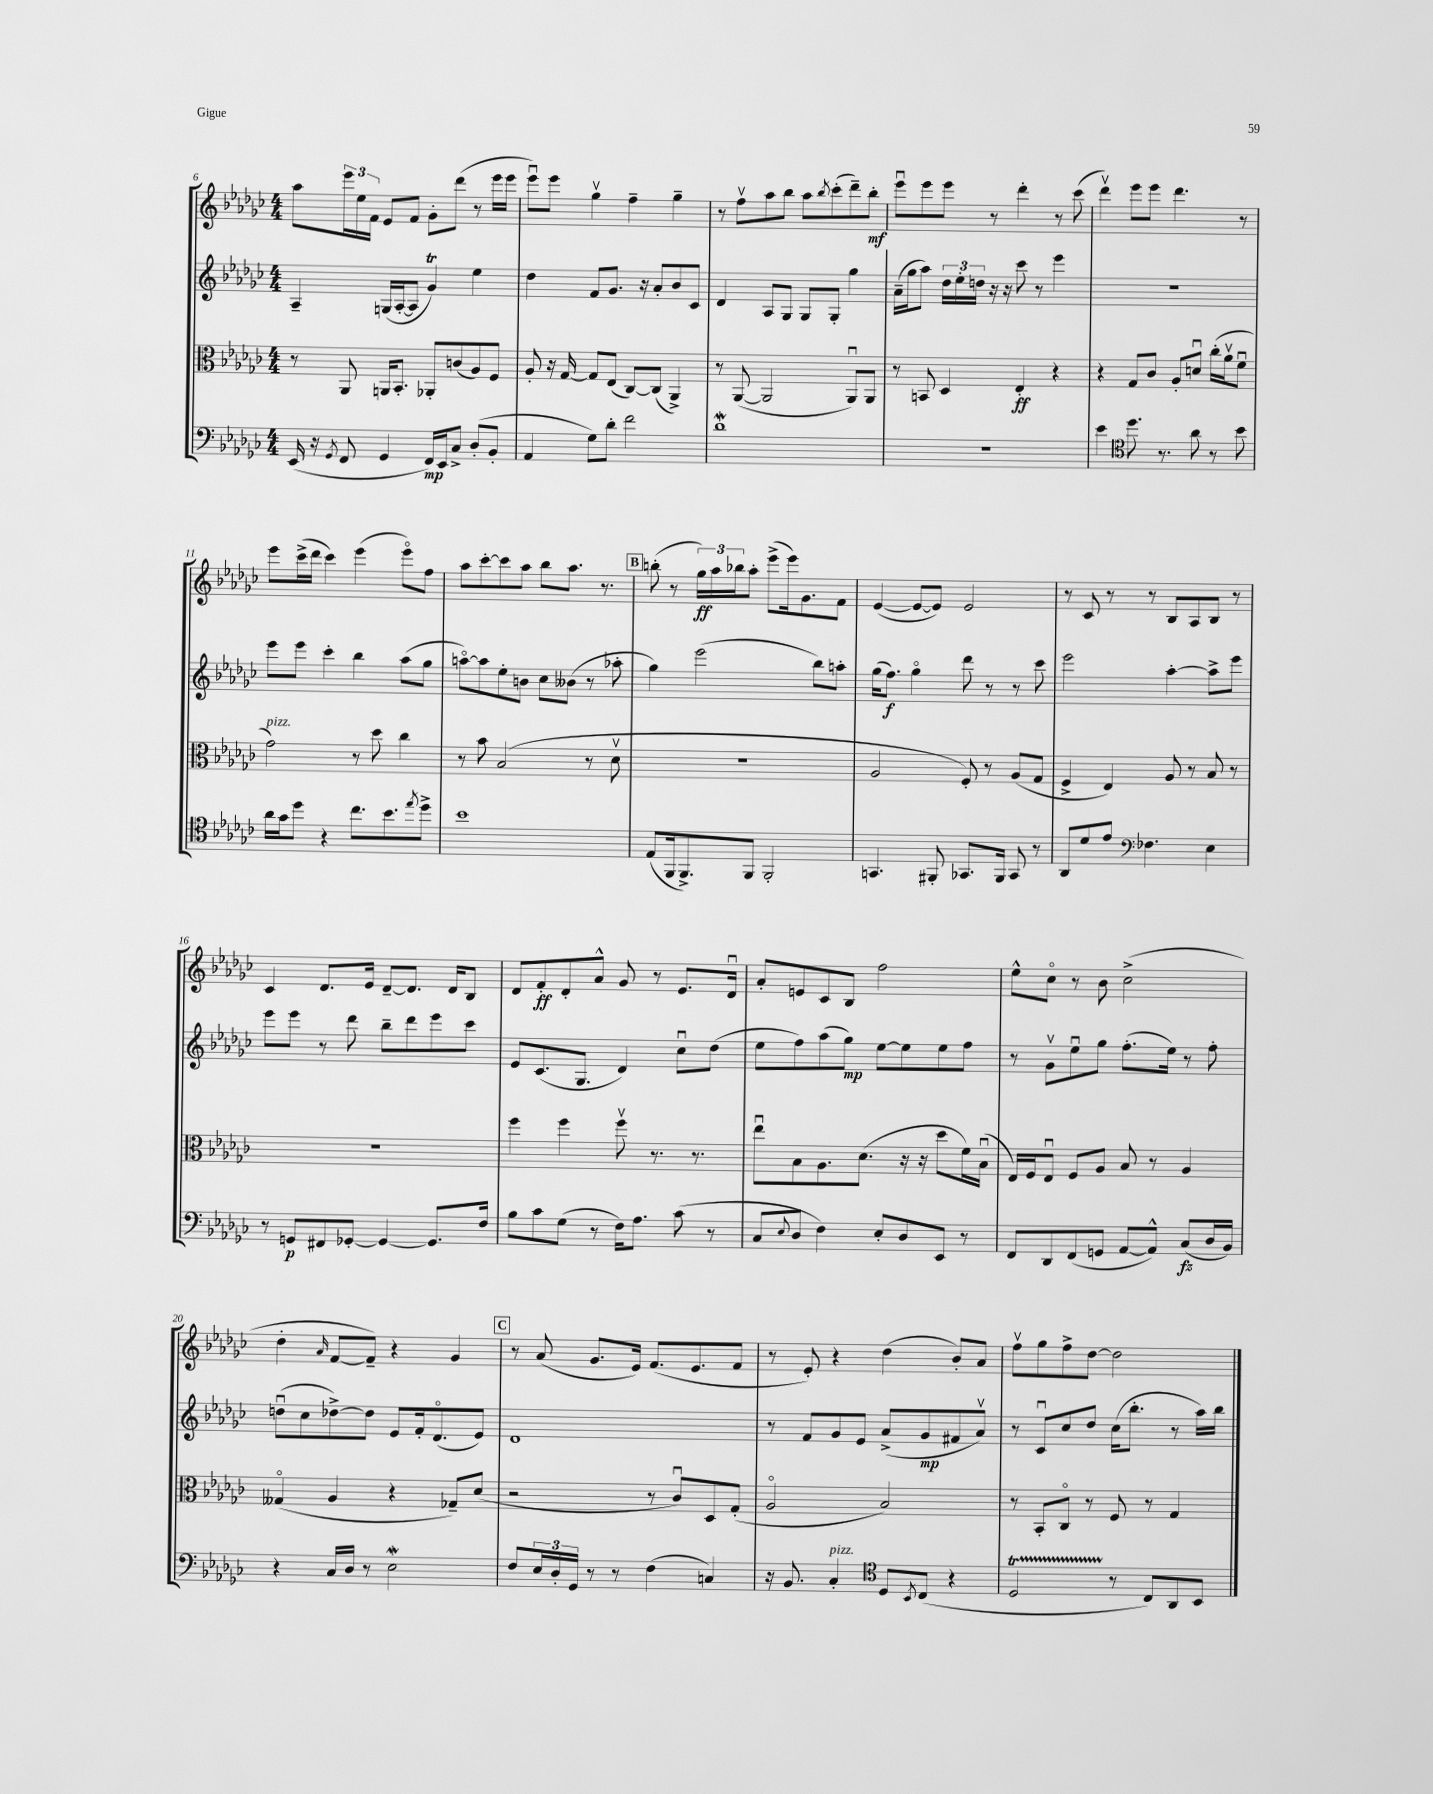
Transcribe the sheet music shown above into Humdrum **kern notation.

**kern	**dynam	**kern	**dynam	**kern	**dynam	**kern	**dynam
*part4	*part4	*part3	*part3	*part2	*part2	*part1	*part1
*staff4	*staff4	*staff3	*staff3	*staff2	*staff2	*staff1	*staff1
*clefF4	*	*clefC3	*	*clefG2	*	*clefG2	*
*k[b-e-a-d-g-c-]	*	*k[b-e-a-d-g-c-]	*	*k[b-e-a-d-g-c-]	*	*k[b-e-a-d-g-c-]	*
*M4/4	*	*M4/4	*	*M4/4	*	*M4/4	*
=6	=6	=6	=6	=6	=6	=6	=6
(16EE-/	.	8r	.	4A-~/	.	8aa-\L	.
16r	.	.	.	.	.	.	.
8qGG-/	.	.	.	.	.	.	.
8FF/	.	8AA-/	.	.	.	24eee-\L	.
.	.	.	.	.	.	24ee-\	.
.	.	.	.	.	.	24f\JJ	.
4GG-/	.	16AAn/KL	.	(16Gn/LL	.	8e-/L	.
.	.	8.BB-'/J	.	[16A-'/J	.	.	.
.	.	.	.	8A-/J]	.	8f/J	.
16FF/LL)	mp	8AA-X'/L	.	4g-T/)	.	8g-'\L	.
16EE-/J	.	.	.	.	.	.	.
8C-^/J	.	(8cn/	.	.	.	(8ddd-\J	.
(8D-'/L	.	8A-/)	.	4ee-\	.	8r	.
8BB-'/J	.	8F/J	.	.	.	16eee-\LL	.
.	.	.	.	.	.	16eee-\JJ	.
=7	=7	=7	=7	=7	=7	=7	=7
4AA-/	.	8A-'/	.	4dd-\	.	8eee-u\L)	.
.	.	16r	.	.	.	8eee-\J	.
.	.	[16G-/	.	.	.	.	.
8G-\L)	.	8G-/L]	.	8f/L	.	4gg-v\	.
8d-'\J	.	(8E-/J	.	8.g-/J	.	.	.
2f\	.	[8C-/L)	.	.	.	4ff~\	.
.	.	.	.	16r	.	.	.
.	.	(8C-/J]	.	8a-'/L	.	.	.
.	.	4AA-^/)	.	8b-/	.	4gg-~\	.
.	.	.	.	8c-/J	.	.	.
=8	=8	=8	=8	=8	=8	=8	=8
1d-W	.	8r	.	4d-/	.	8r	.
.	.	([8AA-/	.	.	.	8ffv\L	.
.	.	2AA-/]	.	8A-/L	.	8aa-\	.
.	.	.	.	8G-/J	.	8bb-\J	.
.	.	.	.	8G-/L	.	8aa-\L	.
.	.	.	.	.	.	8qbb-/	.
.	.	.	.	8G-'/J	.	(8ccc-'\	.
.	.	8AA-u/L)	.	4gg-\	.	8ddd-~\)	.
.	.	8AA-/J	.	.	.	8bb-'\J	mf
=9	=9	=9	=9	=9	=9	=9	=9
1r	.	8r	.	(16a-~\LL	.	8eee-u\L	.
.	.	.	.	16gg-\J	.	.	.
.	.	8BBn/	.	8aa-\J)	.	8eee-\	.
.	.	4D-/	.	24dd-\LL	.	8eee-\J	.
.	.	.	.	24ee-'\	.	.	.
.	.	.	.	24ddn\JJ	.	.	.
.	.	.	.	16r	.	8r	.
.	.	.	.	16r	.	.	.
.	.	4E-'/	ff	8ccc-\	.	4ddd-'\	.
.	.	.	.	8r	.	.	.
.	.	4r	.	4eee-\	.	8r	.
.	.	.	.	.	.	(8ccc-\	.
=10	=10	=10	=10	=10	=10	=10	=10
4e-\	.	4r	.	1r	.	4ddd-v\)	.
*clefC4	*	*	*	*	*	*	*
8.dd-\	.	8G-/L	.	.	.	8eee-\L	.
.	.	8c-/J	.	.	.	8eee-\J	.
8.r	.	.	.	.	.	.	.
.	.	8A-'/L	.	.	.	4.ddd-\	.
8a-\	.	8dnu/J	.	.	.	.	.
8r	.	(16cc-'\LL	.	.	.	.	.
.	.	16a-v\J	.	.	.	.	.
8b-\	.	8fu\J	.	.	.	8r	.
!!LO:LB:g=z
=11	=11	=11	=11	=11	=11	=11	=11
!	!	!LO:TX:a:i:t=pizz.	!	!	!	!	!
16a-\LL	.	2g-\)	.	8eee-\L	.	8eee-\L	.
16g-\J	.	.	.	.	.	.	.
8dd-\J	.	.	.	8eee-\J	.	(16ccc-^\L	.
.	.	.	.	.	.	16ddd-\JJ	.
4r	.	.	.	4ccc-'\	.	4ccc-\)	.
8.cc-\L	.	8r	.	4bb-\	.	(4eee-\	.
.	.	8dd-\	.	.	.	.	.
8.b-\	.	.	.	.	.	.	.
.	.	4cc-\	.	(8aa-\L	.	8eee-\L)	.
8qee-/	.	.	.	.	.	.	.
8dd-^\J	.	.	.	8gg-\J	.	8ff\J	.
=12	=12	=12	=12	=12	=12	=12	=12
1b-	.	8r	.	[8aan\L)	.	8aa-\L	.
.	.	8b-\	.	8aa\]	.	[8ccc-'\	.
.	.	(2B-/	.	8ee-'\	.	8ccc-\]	.
.	.	.	.	8bn\J	.	8aa-\J	.
.	.	.	.	8cc-\L	.	8bb-\L	.
.	.	.	.	(8b--X\J	.	8.aa-\J	.
.	.	8r	.	8r	.	.	.
.	.	.	.	.	.	8.r	.
.	.	8d-v\	.	8aa-X'\	.	.	.
!!LO:REH:place=s1:t=B
=13	=13	=13	=13	=13	=13	=13	=13
(8E-/L	.	1r	.	4gg-\)	.	(8bbn'\	.
16FF/k	.	.	.	.	.	8r	.
8.FF^/)	.	.	.	.	.	.	.
.	.	.	.	(2eee-\	.	24gg-\LL)	ff
.	.	.	.	.	.	24aa-\	.
.	.	.	.	.	.	24bb-X\J	.
8FF/J	.	.	.	.	.	8aa-'\J	.
2FF'/	.	.	.	.	.	(8eee-^\L	.
.	.	.	.	.	.	16eee-\k)	.
.	.	.	.	.	.	8.g-\	.
.	.	.	.	8bb-\L)	.	.	.
.	.	.	.	8aan'\J	.	8f\J	.
=14	=14	=14	=14	=14	=14	=14	=14
4.GGn/	.	2A-/	.	(16gg-\KL	.	([4e-/	.
.	.	.	.	8.ff\J)	f	.	.
.	.	.	.	4gg-\	.	8e-/L_	.
8FF#X'/	.	.	.	.	.	8e-/J])	.
8.GG-X/L	.	8F'/)	.	8ddd-\	.	2e-/	.
.	.	8r	.	8r	.	.	.
16FF#/Jk	.	.	.	.	.	.	.
8GG-/	.	(8A-/L	.	8r	.	.	.
8r	.	8G-/J	.	8ccc-\	.	.	.
=15	=15	=15	=15	=15	=15	=15	=15
8AA-/L	.	4F^/	.	2eee-\	.	8r	.
8d-/	.	.	.	.	.	8c-/	.
8e-/J	.	4E-/)	.	.	.	8r	.
*clefF4	*	*	*	*	*	*	*
4.F-X\	.	.	.	.	.	8r	.
.	.	8A-/	.	[4aa-'\	.	8B-/L	.
.	.	8r	.	.	.	8A-/	.
4E-\	.	8B-/	.	8aa-^\L]	.	8B-/J	.
.	.	8r	.	8eee-\J	.	8r	.
!!LO:LB:g=z
=16	=16	=16	=16	=16	=16	=16	=16
8r	.	1r	.	8eee-\L	.	4c-/	.
8GGn/L	p	.	.	8eee-\J	.	.	.
8FF#X/	.	.	.	8r	.	8.d-/L	.
[8GG-X'/J	.	.	.	8ddd-\	.	.	.
.	.	.	.	.	.	16e-/Jk	.
4GG-/_	.	.	.	8bb-~\L	.	[8d-~/L	.
.	.	.	.	8ddd-\	.	8.d-/J]	.
8.GG-/L]	.	.	.	8eee-\	.	.	.
.	.	.	.	.	.	16d-/KL	.
.	.	.	.	8ccc-\J	.	8B-/J	.
16F/Jk	.	.	.	.	.	.	.
=17	=17	=17	=17	=17	=17	=17	=17
8B-\L	.	4ff\	.	8e-/L	.	8d-/L	.
8c-\	.	.	.	(8.c-/	.	8f'/	ff
(8G-\J	.	4ff\	.	.	.	8d-'/	.
.	.	.	.	8.G-/J	.	.	.
8r	.	.	.	.	.	8a-^^/J	.
16F\KL)	.	8ffv\	.	4d-/)	.	8g-/	.
8.A-\J	.	.	.	.	.	.	.
.	.	8.r	.	.	.	8r	.
(8c-\	.	.	.	8cc-u\L	.	8.e-/L	.
.	.	8.r	.	.	.	.	.
8r	.	.	.	(8dd-\J	.	.	.
.	.	.	.	.	.	16d-u/Jk	.
=18	=18	=18	=18	=18	=18	=18	=18
8C-/L	.	8ee-u\L	.	8ee-\L	.	8a-'/L	.
8qqE-/	.	.	.	.	.	.	.
8D-/J	.	8B-\	.	8ff\)	.	8en/	.
4F\)	.	8.A-\	.	(8aa-\	.	8c-/	.
.	.	.	.	8gg-\J)	mp	8B-/J	.
.	.	(8.d-\J	.	.	.	.	.
8E-'/L	.	.	.	[8ee-\L	.	2ff\	.
8D-/	.	16r	.	8ee-\]	.	.	.
.	.	16r	.	.	.	.	.
8EE-/J	.	8dd-\L	.	8ee-\	.	.	.
8r	.	16f\L)	.	8ff\J	.	.	.
.	.	(16B-u\JJ	.	.	.	.	.
=19	=19	=19	=19	=19	=19	=19	=19
8FF/L	.	16E-/LL)	.	8r	.	8ee-^^\L	.
.	.	16F/J	.	.	.	.	.
8DD-/	.	8E-u/J	.	8g-v\L	.	8cc-\J	.
(8FF/	.	8F/L	.	8ee-u\	.	8r	.
8GGn/J	.	8A-/J	.	8gg-\J	.	8b-\	.
[8AA-/L	.	8B-/	.	(8.ff'\L	.	(2cc-^\	.
8AA-^^/J])	.	8r	.	.	.	.	.
.	.	.	.	16ee-\Jk)	.	.	.
(8C-/L	fz	4A-/	.	8r	.	.	.
16D-/L	.	.	.	8ff'\	.	.	.
16BB-/JJ)	.	.	.	.	.	.	.
!!LO:LB:g=z
=20	=20	=20	=20	=20	=20	=20	=20
4r	.	(4G--X/	.	(8ddnu\L	.	4dd-'\	.
.	.	.	.	8cc-\	.	.	.
.	.	.	.	.	.	16qqa-/	.
16C-/LL	.	4A-/	.	[8dd-X^\)	.	[8f/L	.
16D-/JJ	.	.	.	.	.	.	.
8r	.	.	.	8dd-\J]	.	8f~/J])	.
2E-W\	.	4r	.	8e-/L	.	4r	.
.	.	.	.	16f'/k	.	.	.
.	.	.	.	(8.d-/	.	.	.
.	.	8G-X~/L)	.	.	.	4g-/	.
.	.	(8d-/J	.	8e-/J)	.	.	.
!!LO:REH:place=s1:t=C
=21	=21	=21	=21	=21	=21	=21	=21
8F/L	.	2r	.	1d-	.	8r	.
24E-/L	.	.	.	.	.	(8a-/	.
24D-'/	.	.	.	.	.	.	.
24GG-/JJ	.	.	.	.	.	.	.
8r	.	.	.	.	.	8.g-/L	.
8r	.	.	.	.	.	.	.
.	.	.	.	.	.	16e-/Jk)	.
(4F\	.	8r	.	.	.	(8.f/L	.
.	.	8c-u/L)	.	.	.	.	.
.	.	.	.	.	.	8.e-/	.
4Cn/)	.	8D-/	.	.	.	.	.
.	.	(8G-'/J	.	.	.	8f/J	.
=22	=22	=22	=22	=22	=22	=22	=22
16r	.	2A-/	.	8r	.	8r	.
8.BB-/	.	.	.	.	.	.	.
.	.	.	.	8f/L	.	8e-'/)	.
!LO:TX:a:i:t=pizz.	!	!	!	!	!	!	!
4C-'/	.	.	.	8g-/	.	4r	.
.	.	.	.	8e-/J	.	.	.
*clefC4	*	*	*	*	*	*	*
8D-/L	.	2B-/)	.	(8a-^/L	.	(4dd-\	.
8qBB-/	.	.	.	.	.	.	.
(8C-/J	.	.	.	8g-/	mp	.	.
4r	.	.	.	8f#X/	.	8b-'/L)	.
.	.	.	.	8a-v/J)	.	8a-/J	.
=23	=23	=23	=23	=23	=23	=23	=23
2D-T/	.	8r	.	8r	.	8ffv\L	.
.	.	8BB-'/L	.	8c-u/L	.	8gg-\	.
.	.	8C-/J	.	8cc-/	.	8ff^\	.
.	.	8r	.	8dd-/J	.	[8dd-\J	.
8r	.	8F/	.	(16cc-\KL	.	2dd-\]	.
.	.	.	.	8.bb-'\J	.	.	.
8C-/L)	.	8r	.	.	.	.	.
8AA-/	.	4G-/	.	8r	.	.	.
8BB-/J	.	.	.	16aa-\LL)	.	.	.
.	.	.	.	16bb-\JJ	.	.	.
==	==	==	==	==	==	==	==
*-	*-	*-	*-	*-	*-	*-	*-
